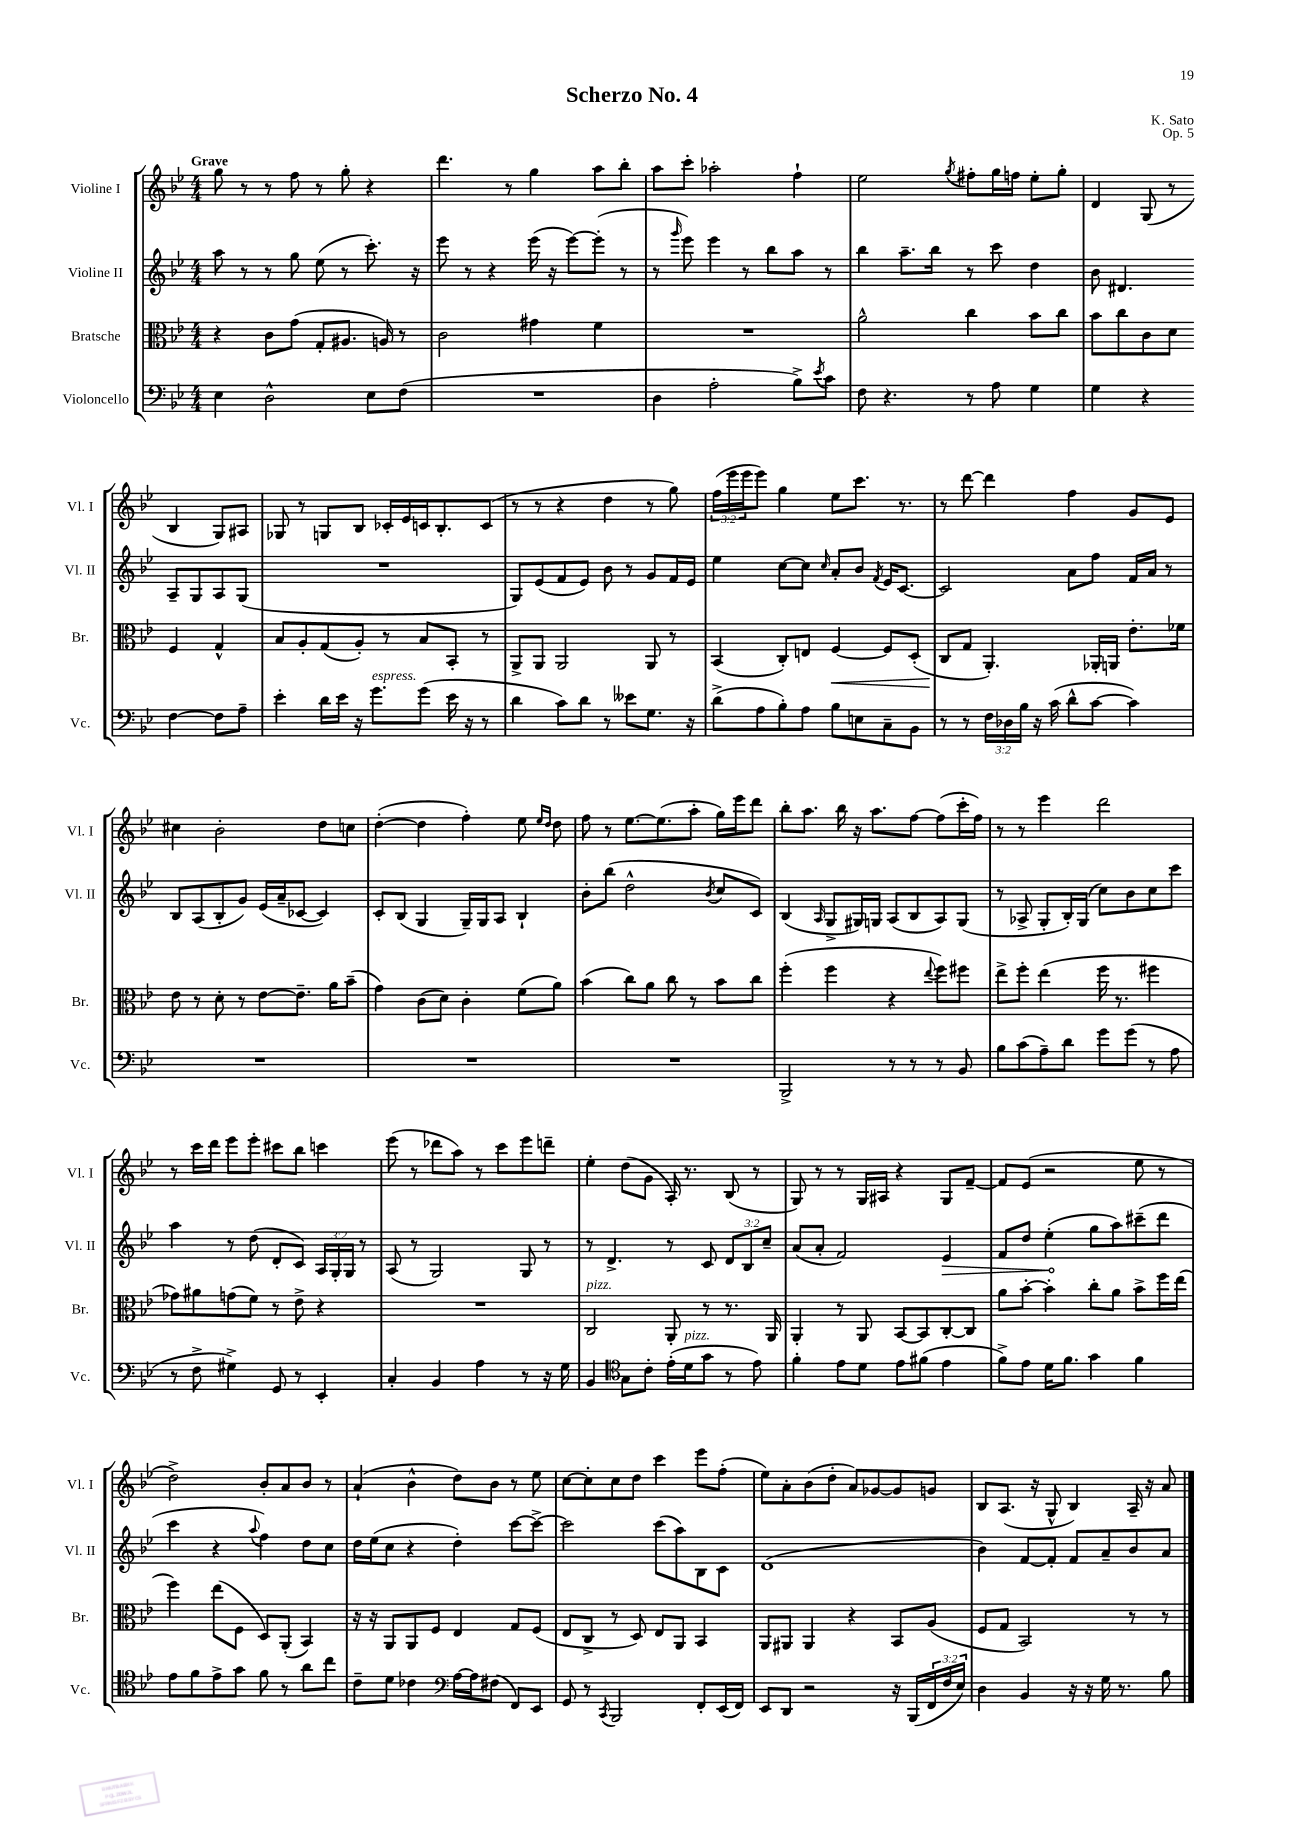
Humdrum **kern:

**kern	**kern	**kern	**kern
*staff4	*staff3	*staff2	*staff1
*clefF4	*clefC3	*clefG2	*clefG2
*k[b-e-]	*k[b-e-]	*k[b-e-]	*k[b-e-]
*M4/4	*M4/4	*M4/4	*M4/4
4E-	4r	8aa	8gg
.	.	8r	8r
2D^^	8c	8r	8r
.	(8g	8gg	8ff
.	8G'	(8ee-	8r
.	8.A#	8r	8gg'
8E-	.	8.ccc')	4r
.	16A)	.	.
(8F	8r	.	.
.	.	16r	.
=	=	=	=
1r	2c	8eee-	4.ddd
.	.	8r	.
.	.	4r	.
.	.	.	8r
.	4g#	(16eee-	4gg
.	.	16r	.
.	.	[8eee-)	.
.	4f	(8eee-']	8aa
.	.	8r	8bb-'
=	=	=	=
4D	1r	8r	8aa
.	.	16qqggg	.
.	.	8eee-)	8ccc'
2A'	.	4eee-	2aa-'
.	.	8r	.
.	.	8bb-	.
8B-^)	.	8aa	4ff`
8qe-	.	.	.
8c	.	8r	.
=	=	=	=
8F	2a^^	4bb-	2ee-
4.r	.	.	.
.	.	8.aa~	.
.	.	16bb-	.
.	.	.	8qgg
8r	4cc	8r	8ff#'
8A	.	8ccc	16gg
.	.	.	16ff
4G	8b-	4dd	8ee-'
.	8cc	.	8gg'
=	=	=	=
4G	8b-	8b-	4d
.	8cc	4.d#	.
4r	8c	.	(8G
.	8d	.	8r
[4F	4F	8A~	4B-
.	.	8G	.
8F]	4G^^	8A	8G)
8A~	.	(8G	8A#
=	=	=	=
4e-'	8B-	1r	8G-
.	8A'	.	8r
16d	(8G	.	8G
16e-	.	.	.
16r	8A')	.	8B-
8.g	.	.	.
.	8r	.	16c-'
.	.	.	16e-
(8g	8B-	.	16c
.	.	.	8.B-'
16e-	8BB-'	.	.
16r	.	.	.
8r	8r	.	(8c
=	=	=	=
4d	8AA^	8G)	8r
.	8AA	(8e-	8r
8c)	2AA	8f	4r
8d	.	8e-)	.
8r	.	8b-	4dd
8e--	.	8r	.
8.G	8AA	8g	8r
.	8r	16f	8gg)
16r	.	16e-	.
=	=	=	=
(8d^	(4BB-	4ee-	(24ff
.	.	.	24eee-
.	.	.	24eee-
8A	.	.	8eee-)
8B-')	8C')	[8cc	4gg
8A	8E	8cc]	.
.	.	16qqcc	.
8B-	[4F	8a'	8ee-
8E	.	8b-	8.ccc
.	.	8qf	.
8C~	8F]	16e-	.
.	.	[8.c	8.r
8BB-	(8D'	.	.
=	=	=	=
8r	8C	2c]	8r
8r	8G	.	[8ddd
24F	4.AA')	.	4ddd]
24D-	.	.	.
24B-	.	.	.
16r	.	.	.
(16c	.	.	.
8d^^	.	8a	4ff
[8c	16AA-'	8ff	.
.	16AA	.	.
4c])	8.e-'	16f	8g
.	.	16a	.
.	.	8r	8e-
.	16f-	.	.
=	=	=	=
1r	8e-	8B-	4cc#
.	8r	(8A	.
.	8d'	8B-'	2b-'
.	8r	8g)	.
.	[8e-	(16e-	.
.	.	16a~	.
.	8.e-~]	[8c-	.
.	.	4c-])	8dd
.	16a	.	.
.	(8b-~	.	8cc
=	=	=	=
1r	4g)	8c'	([4dd'
.	.	(8B-	.
.	(8c	4G	4dd]
.	8d)	.	.
.	4c'	16G~)	4ff')
.	.	16G	.
.	.	8A	.
.	(8f	4B-`	8ee-
.	.	.	16qqee-
.	.	.	16qqdd
.	8a)	.	8dd
=	=	=	=
1r	(4b-	8b-'	8ff
.	.	(8bb-	8r
.	8cc)	2dd^^	[8.ee-
.	8a	.	.
.	.	.	(8.ee-]
.	8cc	.	.
.	8r	.	8aa'
.	.	8qb-	.
.	8b-	8cc	16gg)
.	.	.	16eee-
.	8cc	8c)	8ddd
=	=	=	=
2BBB-^	(4ff'	(4B-	8bb-'
.	.	.	8.aa
.	.	16qqA	.
.	4ff	8G^	.
.	.	.	16bb-
.	.	16G#)	16r
.	.	16G	8.aa
8r	4r	(8A	.
8r	.	8B-	[8ff
.	8qqee-	.	.
8r	8ff)	8A)	(8ff]
8BB-	8ff#	(8G	16ccc'
.	.	.	16ff)
=	=	=	=
8B-	8ee-^	8r	8r
(8c	8ff'	8A-^	8r
8A~)	(4ee-	8G'	4eee-
8d	.	16B-')	.
.	.	(16G	.
8g	16ff	8cc)	2ddd
.	8.r	.	.
(8g	.	8b-	.
8r	4ff#	8cc	.
8A	.	8ccc	.
=	=	=	=
8r	8g-)	4aa	8r
8F^	8a#	.	16ccc
.	.	.	16ddd
4G#^)	(8g	8r	8eee-
.	8f)	(8dd	8eee-'
8GG	8r	8d'	8ccc#
8r	8e-^	8c)	8bb-
4EE-'	4r	24A	4ccc
.	.	24G'	.
.	.	24G	.
.	.	8r	.
=	=	=	=
4C'	1r	(8A	(8eee-
.	.	8r	8r
4BB-	.	2G)	8ddd-
.	.	.	8aa)
4A	.	.	8r
.	.	.	8ccc
8r	.	8G	8eee-
16r	.	8r	8ddd~
16G	.	.	.
=	=	=	=
4BB-	2C	8r	4ee-'
.	.	4.d^	.
*clefC4	*	*	*
8G	.	.	(8dd
8c'	.	.	8g
(16e-'	8AA'	8r	16A')
16d	.	.	8.r
8g	8r	8c	.
8r	8.r	12d	(8B-
.	.	12B-	.
8e-)	.	.	8r
.	.	12cc~	.
.	16AA	.	.
=	=	=	=
4f'	4AA'	(8a	8G)
.	.	8a'	8r
8e-	8r	2f)	8r
8d	8AA	.	16G
.	.	.	16A#
8e-	[8BB-	.	4r
(8f#	8BB-]	.	.
4e-	[8C'	4e-	8G
.	8C]	.	[8f~
=	=	=	=
8f^)	8a	8f	8f]
8e-	[8b-'	8dd	(8e-
16d	4b-']	(4ee-'	2r
8.f	.	.	.
4g	8cc'	8gg	.
.	8a	8aa)	.
4f	8b-^	(8ccc#~	8ee-
.	16ff	8ddd	8r
.	(16ee-	.	.
=	=	=	=
8e-	4ff)	4ccc	2dd^)
8f	.	.	.
8e-^	(8ee-	4r	.
8g	8F	.	.
.	.	8qqaa	.
8f	8D)	4ff)	8b-'
8r	(8AA'	.	8a
8a	4BB-)	8dd	8b-
8cc	.	8cc	8r
=	=	=	=
8c~	16r	16dd	(4a`
.	16r	(16ee-	.
8d	8AA	8cc	.
4c-	8AA	4r	4b-^^
.	8F	.	.
*clefF4	*	*	*
[16A	4E-	4dd')	8dd)
16A]	.	.	.
(8F#	.	.	8b-
8FF)	8G	[8ccc	8r
8EE-	(8F	8ccc^_	8ee-
=	=	=	=
8GG	8E-	2ccc]	[8cc
8r	8C^	.	8cc']
8qCC	.	.	.
2BBB-	8r	.	8cc
.	8D)	.	8dd
.	8E-	(8ccc	4ccc
.	8AA	8aa)	.
8FF'	4BB-	8B-	8eee-
(16EE-	.	8c	(8ff'
16FF)	.	.	.
=	=	=	=
8EE-	8AA	(1d	8ee-)
8DD	8AA#	.	8a'
2r	4AA#	.	(8b-
.	.	.	8dd'
.	4r	.	8a)
.	.	.	[8g-
16r	8BB-	.	8g-]
(16BBB-	.	.	.
24FF	(8A	.	8g
24F	.	.	.
24E-)	.	.	.
=	=	=	=
4D	8F	4b-)	8B-
.	8G	.	(8.A
4BB-	2BB-)	[8f	.
.	.	.	16r
.	.	8f']	8G^^
16r	.	8f	4B-)
16r	.	.	.
16G	.	8a~	.
8.r	.	.	.
.	8r	8b-	16A~
.	.	.	16r
8B-	8r	8a	8a
==	==	==	==
*-	*-	*-	*-
